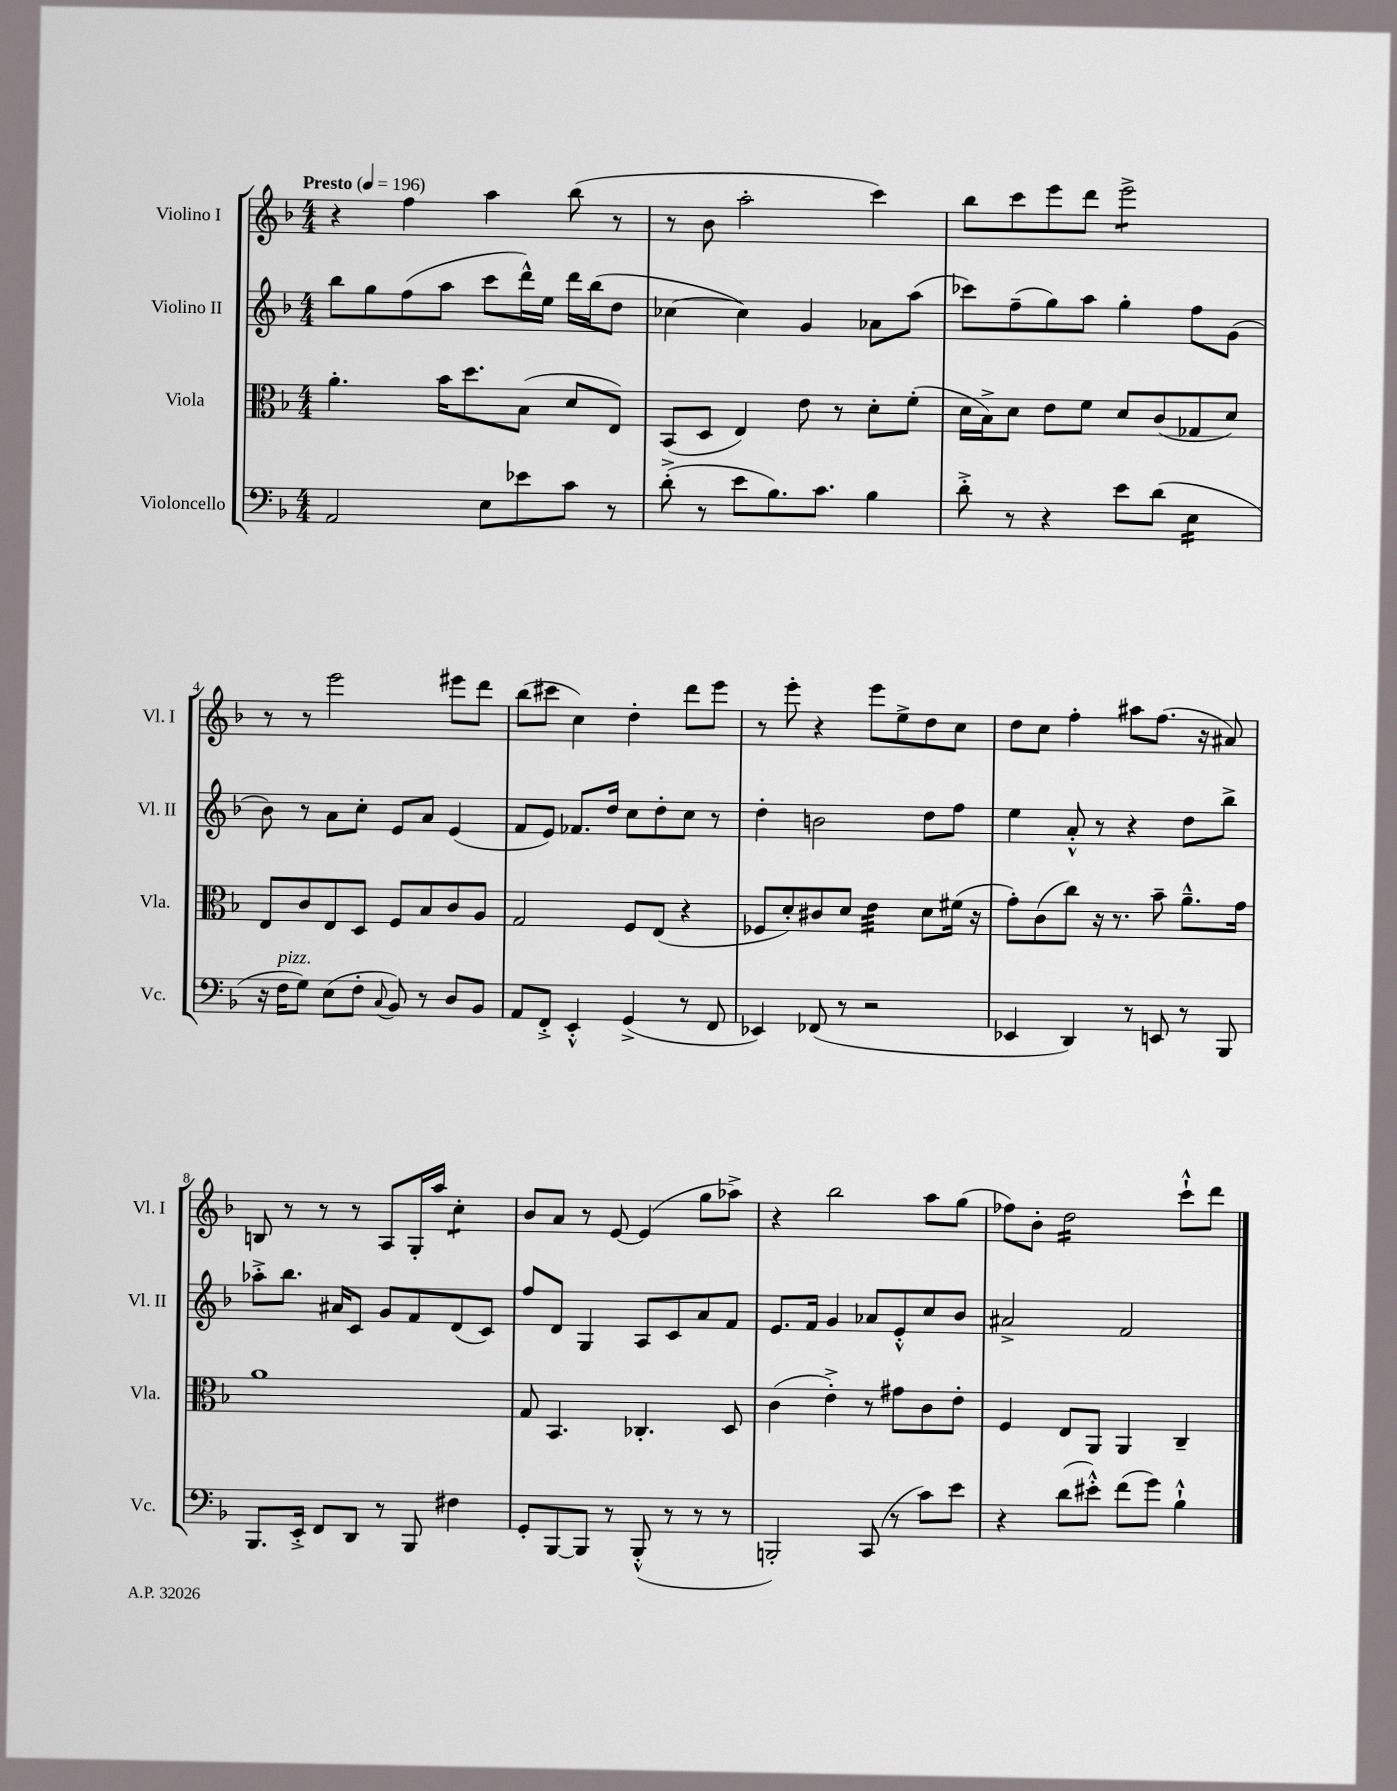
<<
\new StaffGroup <<
\new Staff = "s0" \with { instrumentName = "Violino I" shortInstrumentName = "Vl. I" } {
    \clef treble \key f \major \numericTimeSignature \time 4/4 \tempo "Presto" 4 = 196
    r4 f''4 a''4 bes''8( r8 |
    r8 bes'8 a''2-. c'''4) |
    bes''8 c'''8 e'''8 d'''8 e'''2:8-> |
    r8 r8 e'''2 eis'''8 d'''8 |
    bes''8( cis'''8 c''4) d''4-. d'''8 e'''8 |
    r8 e'''8-. r4 e'''8 e''8-> d''8 c''8 |
    d''8 c''8 f''4-. ais''8 f''8.( r16 ais'8) |
    b8 r8 r8 r8 a8 g16-. a''16 c''4:8-. |
    bes'8 a'8 r8 e'8~ e'4( g''8 aes''8->) |
    r4 bes''2 a''8 g''8( |
    fes''8) bes'8-. d''2:16 c'''8-!-^ d'''8 \bar "|." |
}
\new Staff = "s1" \with { instrumentName = "Violino II" shortInstrumentName = "Vl. II" } {
    \clef treble \key f \major \numericTimeSignature \time 4/4
    bes''8 g''8 f''8( a''8 c'''8 d'''16-^) e''16 d'''16 bes''16( d''8 |
    ces''4~ ces''4) g'4 aes'8 a''8( |
    ces'''8) f''8--( g''8) a''8 g''4-. f''8 g'8( |
    bes'8) r8 a'8 c''8-. e'8 a'8 e'4( |
    f'8 e'8) fes'8. d''16 c''8 d''8-. c''8 r8 |
    d''4-. b'2 d''8 f''8 |
    e''4 a'8-.-^ r8 r4 d''8 bes''8-> |
    aes''8-.-> bes''8. ais'16 c'8 g'8 f'8 d'8( c'8) |
    f''8 d'8 g4 a8 c'8 a'8 f'8 |
    e'8. f'16 g'4 aes'8 e'8-.-^ c''8 bes'8 |
    ais'2-> f'2 \bar "|." |
}
\new Staff = "s2" \with { instrumentName = "Viola" shortInstrumentName = "Vla." } {
    \clef alto \key f \major \numericTimeSignature \time 4/4
    a'4.-. bes'16 d''8. bes8( d'8 e8) |
    bes,8( d8 e4) e'8 r8 d'8-. f'8-.( |
    d'16 bes16->) d'8 e'8 f'8 d'8 c'8( ges8 d'8) |
    e8 c'8 e8 d8 f8 bes8 c'8 a8 |
    g2 f8 e8( r4 |
    fes8 d'8-.) cis'8 d'8 e'4:32 d'8 fis'16( r16 |
    g'8-.) c'8( c''8) r16 r8. bes'8-- a'8.---^ g'16 |
    a'1 |
    g8 bes,4. ces4.-. d8 |
    c'4( e'4-.->) r8 gis'8 c'8 e'8-. |
    f4 e8 a,8 a,4 c4-- \bar "|." |
}
\new Staff = "s3" \with { instrumentName = "Violoncello" shortInstrumentName = "Vc." } {
    \clef bass \key f \major \numericTimeSignature \time 4/4
    a,2 e8 ees'8 c'8 r8 |
    d'8-.->( r8 e'8 bes8.) c'8. bes4 |
    d'8-.-> r8 r4 e'8 d'8( e4:16 |
    r16 f16^\markup { \italic "pizz." } g8) e8( f8-. \appoggiatura { c8 } bes,8) r8 d8 bes,8 |
    a,8 f,8-.-> e,4-.-^ g,4->( r8 f,8 |
    ees,4) fes,8( r8 r2 |
    ees,4 d,4) r8 e,8 r8 bes,,8 |
    bes,,8. e,16-.-> f,8 d,8 r8 bes,,8 fis4 |
    g,8-. bes,,8~ bes,,8 r8 bes,,8-.-^( r8 r8 r8 |
    b,,2-.) c,8( r8 c'8) e'8 |
    r4 d'8( eis'8-.-^) f'8( g'8) bes4-!-^ \bar "|." |
}
>>
>>
